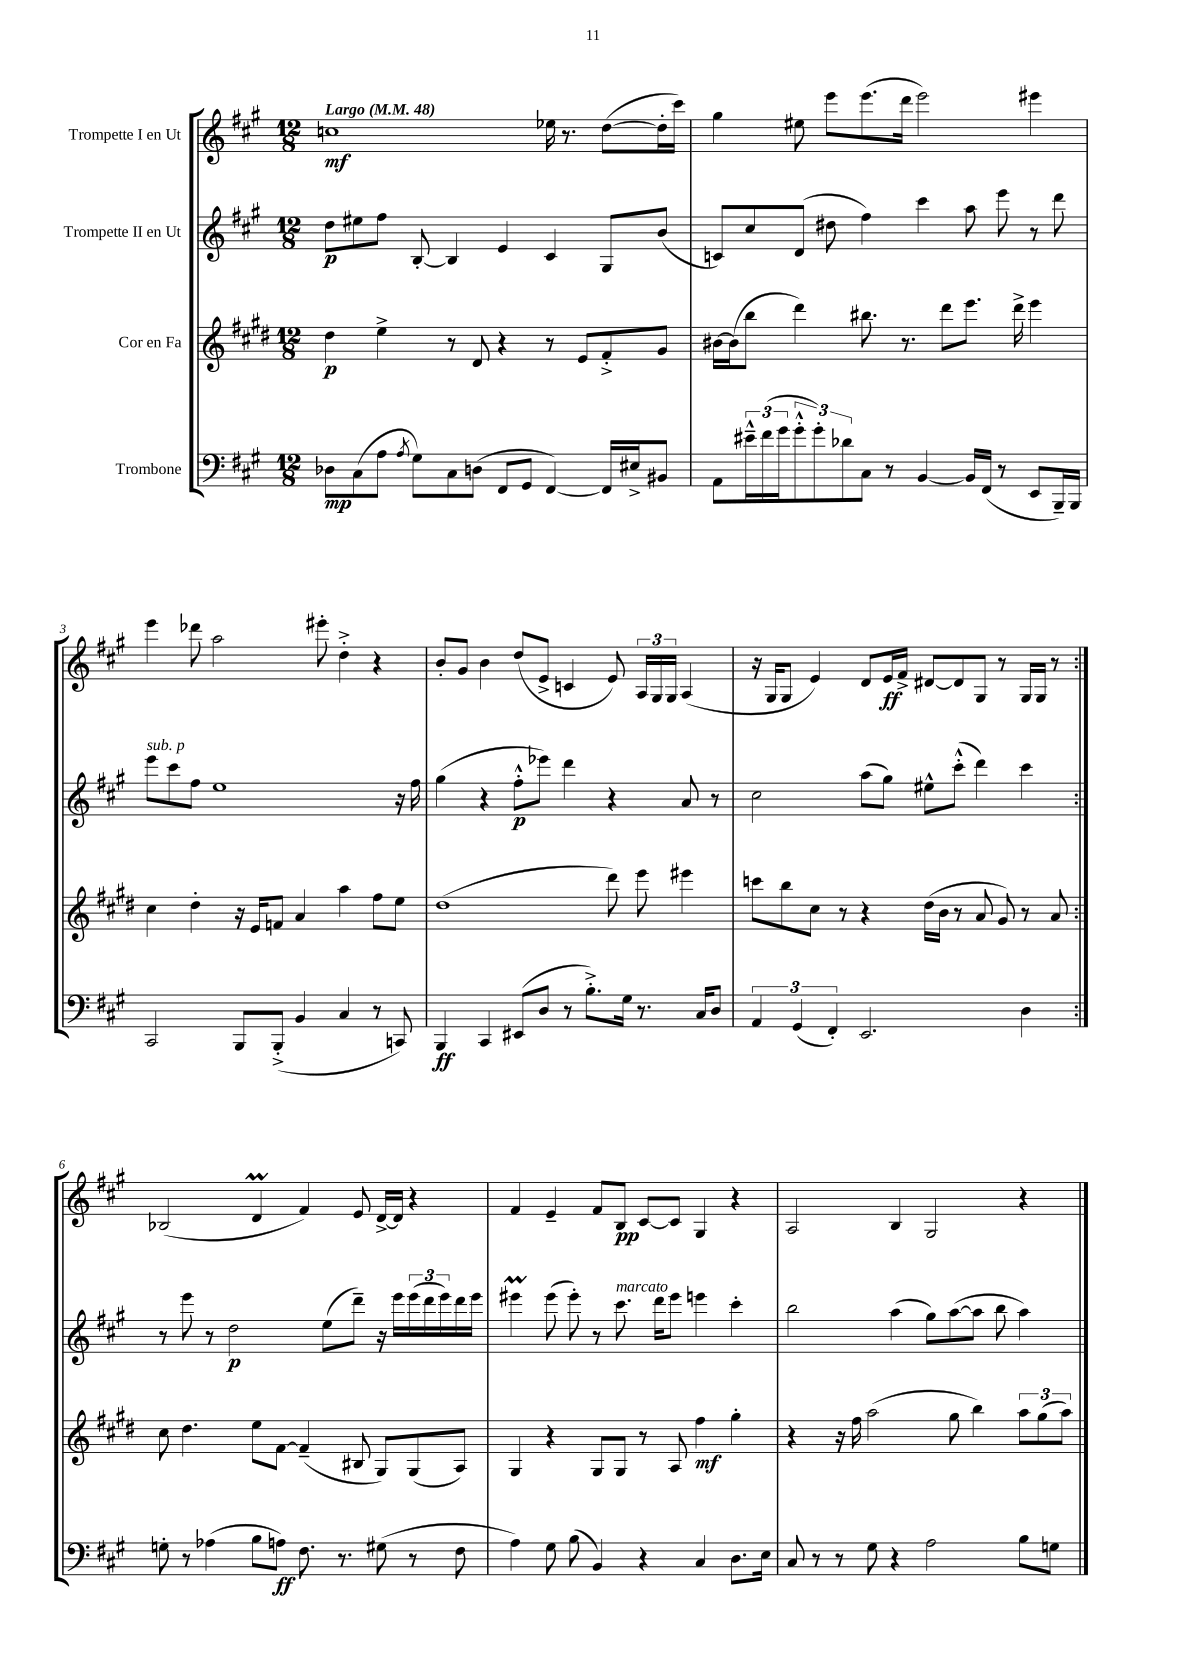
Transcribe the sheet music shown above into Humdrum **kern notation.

**kern	**kern	**kern	**kern
*staff4	*staff3	*staff2	*staff1
*clefF4	*clefG2	*clefG2	*clefG2
*k[f#c#g#]	*k[f#c#g#d#]	*k[f#c#g#]	*k[f#c#g#]
*M12/8	*M12/8	*M12/8	*M12/8
*MM48	*MM48	*MM48	*MM48
8D-	4dd#	8dd	1cc
(8C#	.	8ee#	.
8A	4ee^	8ff#	.
8qA	.	.	.
8G#)	.	[8B'	.
8C#	8r	4B]	.
(8D	8d#	.	.
8FF#	4r	4e	.
8GG#	.	.	.
[4FF#)	8r	4c#	16ee-
.	.	.	8.r
.	8e	.	.
16FF#]	8f#'^	8G#	([8dd
16E#^	.	.	.
8BB#	8g#	(8b	16dd']
.	.	.	16ccc#)
=	=	=	=
8AA	[16b#	8c)	4gg#
.	(16b#]	.	.
24e#~^^	8bb	8cc#	.
(24f#	.	.	.
24g#	.	.	.
12g#'^^	4ddd#)	(8d	8ee#
12g#')	.	.	.
.	.	8dd#	8eee
12d-	.	.	.
8C#	8.bb#	4ff#)	(8.eee
8r	.	.	.
.	8.r	.	16ddd
[4BB	.	4ccc#	2eee)
.	8ddd#	.	.
16BB]	8.eee	8aa	.
(16FF#	.	.	.
8r	.	8eee	.
.	16ddd#^	.	.
8EE	4eee	8r	4eee#
16BBB~)	.	8ddd	.
16BBB	.	.	.
=	=	=	=
2CC#	4cc#	8eee	4eee
.	.	8ccc#	.
.	4dd#'	8ff#	8ddd-
.	.	1ee	2aa
8BBB	16r	.	.
.	16e	.	.
(8BBB'^	8f	.	.
4BB	4a	.	.
.	.	.	8eee#'
4C#	4aa	.	4dd'^
8r	8ff#	.	4r
8CC)	8ee	16r	.
.	.	16ff#	.
=	=	=	=
4BBB	(1dd#	(4gg#	8b'
.	.	.	8g#
4CC#	.	4r	4b
(8EE#	.	8ff#'^^	(8dd
8D	.	8eee-)	8e^
8r	.	4ddd	4c
8.B'^)	.	.	.
.	8ddd#)	4r	8e)
16G#	.	.	.
8.r	8eee	.	24A
.	.	.	24G#
.	.	.	24G#
.	4eee#	8a	(4A
16C#	.	.	.
8D	.	8r	.
=	=	=	=
6AA	8ccc	2cc#	16r
.	.	.	16G#
.	8bb	.	8G#
(6GG#	.	.	.
.	8cc#	.	4e)
6FF#')	.	.	.
.	8r	.	.
2.EE	4r	(8aa	8d
.	.	8gg#)	16e
.	.	.	16f#^
.	(16dd#	8ee#^^	[8d#
.	16b	.	.
.	8r	(8ccc#'^^	8d#]
.	8a	4ddd)	8G#
.	8g#)	.	8r
4D	8r	4ccc#	16G#
.	.	.	16G#
.	8a	.	8r
=:|!	=:|!	=:|!	=:|!
8G'	8cc#	8r	(2B-
8r	4.dd#	8eee	.
(4A-	.	8r	.
.	.	2dd	.
8B	8ee	.	4d
8A)	[8f#	.	.
8.F#	(4f#~]	.	4f#)
.	.	(8ee	.
8.r	.	.	.
.	8B#	8ddd~)	8e
(8G#	8G#)	16r	[16d^
.	.	16eee	16d]
8r	(8G#	(24eee	4r
.	.	24ddd	.
.	.	24eee)	.
8F#	8A)	16ddd	.
.	.	16eee	.
=	=	=	=
4A)	4G#	4eee#	4f#
8G#	4r	(8eee#	4e~
(8B	.	8eee#')	.
4BB)	8G#	8r	8f#
.	8G#	8.ccc#	8B
4r	8r	.	[8c#
.	.	16ddd	.
.	8A	8eee#	8c#]
4C#	4ff#	4eee	4G#
8.D	4gg#'	4ccc#'	4r
16E	.	.	.
=	=	=	=
8C#	4r	2bb	2A
8r	.	.	.
8r	16r	.	.
.	16ff#	.	.
8G#	(2aa	.	.
4r	.	(4aa	4B
2A	.	8gg#)	2G#
.	8gg#	([8aa	.
.	4bb)	8aa]	.
.	.	8bb	.
8B	12aa	4aa)	4r
.	(12gg#	.	.
8G	.	.	.
.	12aa)	.	.
==	==	==	==
*-	*-	*-	*-
